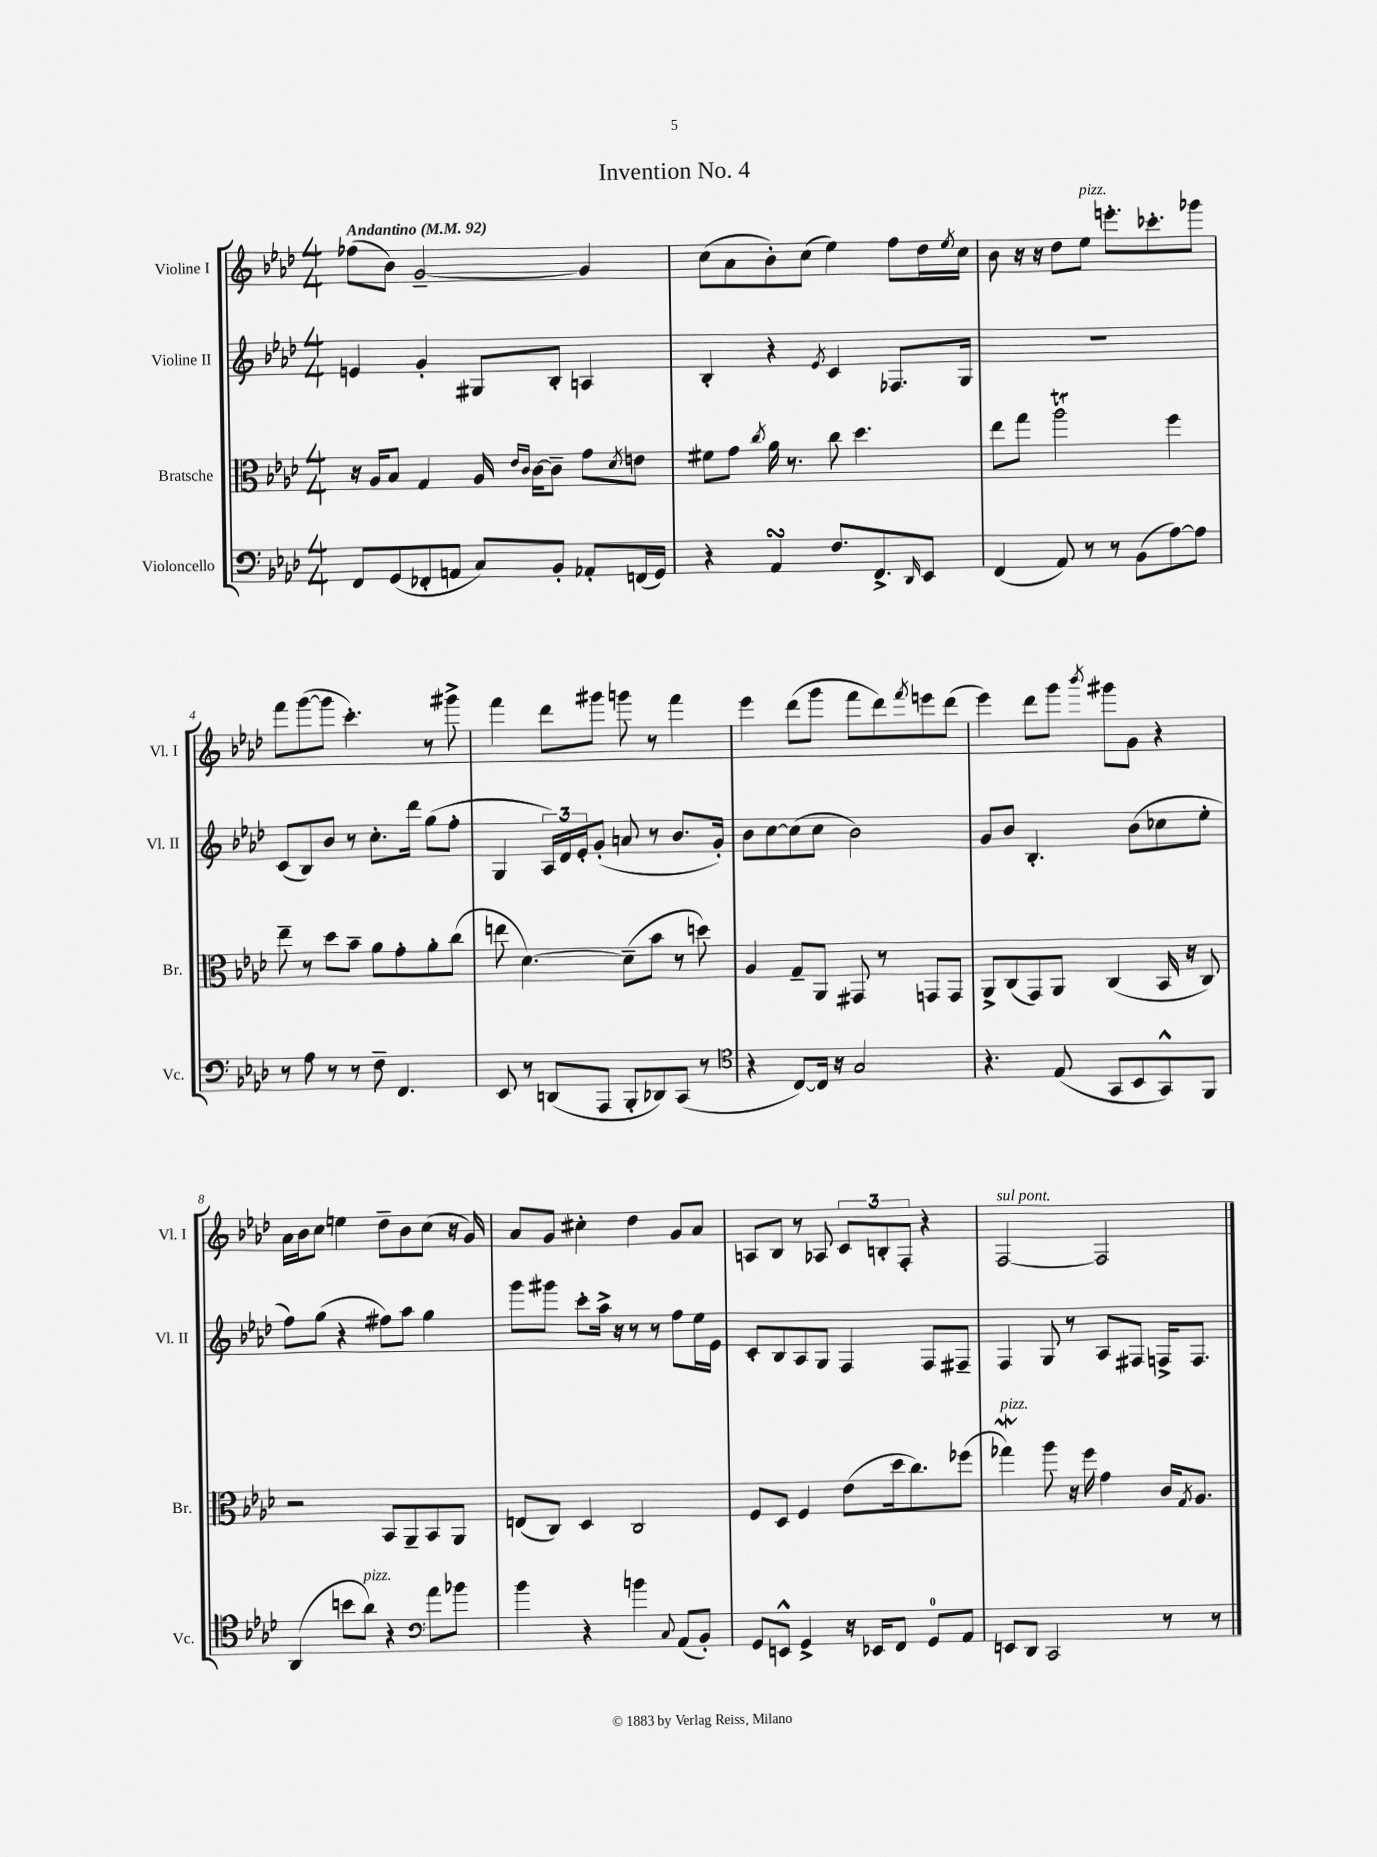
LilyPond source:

\header { title = "Invention No. 4" }
<<
\new StaffGroup <<
\new Staff = "s0" \with { instrumentName = "Violine I" shortInstrumentName = "Vl. I" } {
    \clef treble \key aes \major \numericTimeSignature \time 4/4 \tempo "Andantino" 4 = 92
    fes''8( bes'8) g'2~-- g'4 |
    c''8( aes'8 bes'8-.) c''8( ees''4) f''8 des''16 \acciaccatura { ees''8 } c''16 |
    bes'8 r16 r16 des''8 ees''8^\markup { \italic "pizz." } e'''8.-. ces'''8.-. ges'''8 |
    f'''8 g'''8~( g'''8 c'''4.-.) r8 gis'''8-> |
    f'''4 des'''8 gis'''8 g'''8 r8 f'''4 |
    ees'''4 des'''8( g'''8 f'''8 des'''8) \acciaccatura { f'''8 } e'''8 des'''8( |
    ees'''4) des'''8 g'''8 \acciaccatura { bes'''8 } gis'''8 g'8 r4 |
    aes'16 bes'16 c''8 e''4 des''8-- bes'8 c''8( r16 g'16) |
    aes'8 g'8 cis''4-. des''4 g'8 aes'8 |
    a8 bes8 r8 aes8 \tuplet 3/2 { c'8 b8-. f8-. } r4 |
    f2~^\markup { \italic "sul pont." } f2 \bar "|." |
}
\new Staff = "s1" \with { instrumentName = "Violine II" shortInstrumentName = "Vl. II" } {
    \clef treble \key aes \major \numericTimeSignature \time 4/4
    e'4 g'4-. gis8 bes8-. a4 |
    bes4-. r4 \acciaccatura { ees'8 } c'4 fes8. g16 |
    R1 |
    c'8( bes8) bes'8 r8 c''8.-. des'''16 g''8( f''8-. |
    g4 \tuplet 3/2 { aes16) des'16 ees'16-. } g'8-.( a'8 r8 bes'8. g'16-.) |
    bes'8 c''8~ c''8( c''8 bes'2) |
    g'8 bes'8 bes4.-. bes'8( ces''8 ees''8-. |
    f''8) g''8( r4 fis''8) aes''8 g''4 |
    g'''8 gis'''8 c'''8-. aes''16-> r16 r8 r8 f''8 ees''16 ees'16 |
    c'8-. bes8 aes8 g8 f4 f8 fis8-- |
    f4 g8 r8 aes8 fis8 f16-> f8. \bar "|." |
}
\new Staff = "s2" \with { instrumentName = "Bratsche" shortInstrumentName = "Br." } {
    \clef alto \key aes \major \numericTimeSignature \time 4/4
    r16 aes16 bes8 g4 aes16 \grace { ees'16 c'16 } c'16~ c'8-- g'8 \acciaccatura { des'8 } e'8 |
    fis'8 g'8 \acciaccatura { c''8 } aes'16 r8. c''8 des''4. |
    ees''8 g''8 aes''2\trill f''4 |
    ees''8-- r8 des''8 bes'8-- aes'8 g'8-. aes'8-. c''8( |
    e''8 des'4.~) des'8--( bes'8 r8 d''8) |
    aes4 g8-- aes,8 gis,8 r8 g,8 g,8 |
    aes,8-> c8( g,8) aes,8 c4( bes,16 r16 c8) |
    r2 bes,8 aes,8-- bes,8 aes,8 |
    e8( c8) des4 c2 |
    f8 des8 f4 ees'8( des''16 c''8.) fes''8( |
    ges''4\mordent^\markup { \italic "pizz." }) aes''8 r16 f''16 g'4 c'16 \acciaccatura { g8 } aes8. \bar "|." |
}
\new Staff = "s3" \with { instrumentName = "Violoncello" shortInstrumentName = "Vc." } {
    \clef bass \key aes \major \numericTimeSignature \time 4/4
    f,8 g,8( fes,8-. a,8 c8) bes,8-. aes,8-. f,16( g,16) |
    r4 aes,4\turn f8. f,8.-> \grace { des,16 } ees,8 |
    f,4( aes,8) r8 r8 bes,8( aes8~) aes8 |
    r8 aes8 r8 r8 f8-- f,4. |
    ees,8 r8 d,8( aes,,8 bes,,8-. des,8) c,8( r8 |
    \clef tenor r4 c8~) c16 r16 g2 |
    r4. ees8( g,8 bes,8 g,8-^) f,8 |
    aes,4( b'8 aes'8^\markup { \italic "pizz." }) r4 \clef bass aes'8 bes'8 |
    bes'4 r4 b'4 \appoggiatura { c8 } aes,8( bes,8-.) |
    g,8 e,8-^ g,4-> r16 ees,16 f,8 g,8-0 aes,8 |
    e,8 des,8 c,2 r8 r8 \bar "|." |
}
>>
>>
